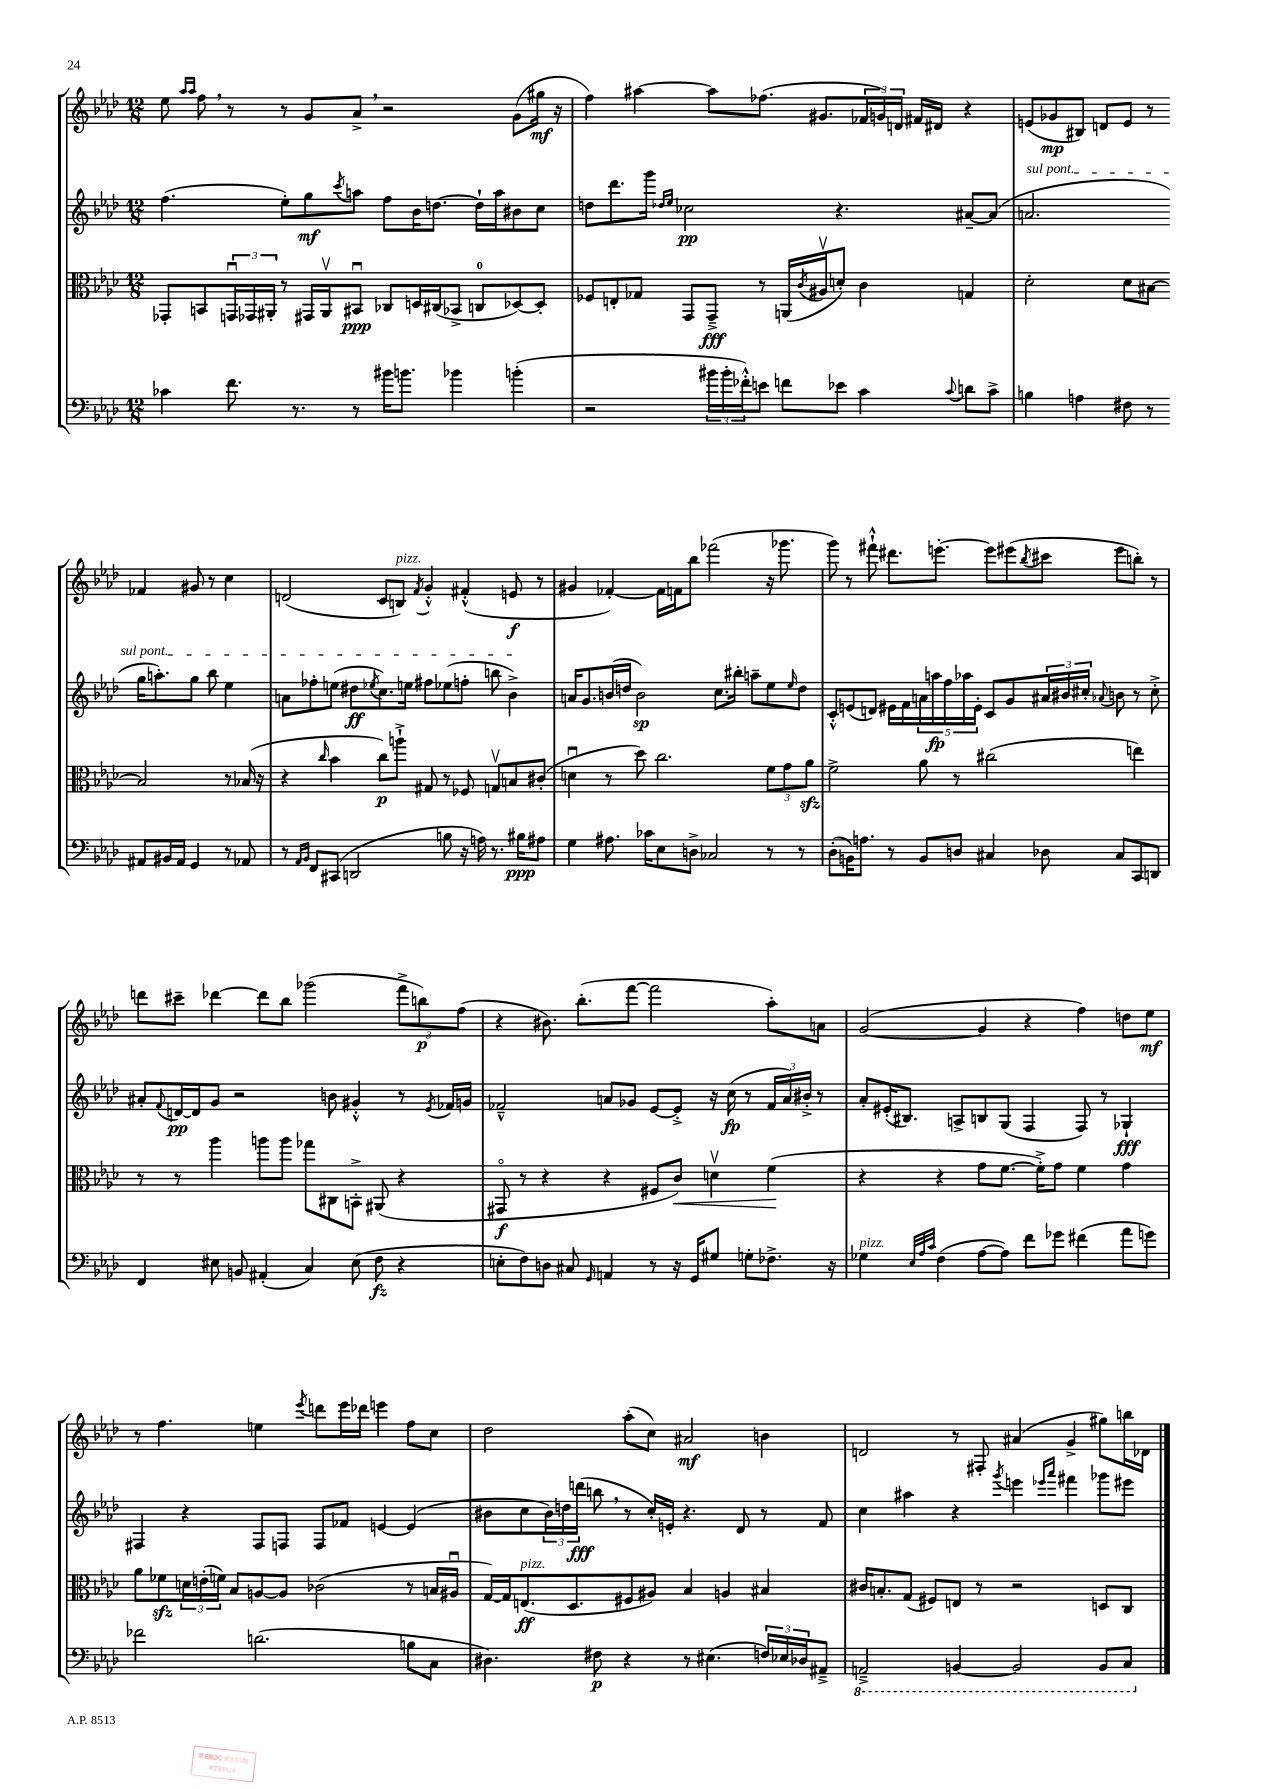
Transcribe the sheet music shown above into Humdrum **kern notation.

**kern	**dynam	**kern	**dynam	**kern	**dynam	**kern	**dynam
*part4	*part4	*part3	*part3	*part2	*part2	*part1	*part1
*staff4	*staff4	*staff3	*staff3	*staff2	*staff2	*staff1	*staff1
*clefF4	*	*clefC3	*	*clefG2	*	*clefG2	*
*k[b-e-a-d-]	*	*k[b-e-a-d-]	*	*k[b-e-a-d-]	*	*k[b-e-a-d-]	*
*M12/8	*	*M12/8	*	*M12/8	*	*M12/8	*
=3	=3	=3	=3	=3	=3	=3	=3
4c-X\	.	8GG-X'/L	.	(4.ff\	.	8ee-\	.
.	.	.	.	.	.	16qqaa-/LL	.
.	.	.	.	.	.	16qqaa-/JJ	.
.	.	8BBn/	.	.	.	8ff,\	.
8.f\	.	24GGnu/L	.	.	.	8r	.
.	.	24GG-X/	.	.	.	.	.
.	.	24AA#X'/JJ	.	.	.	.	.
.	.	8r	.	8ee-'\L)	.	8r	.
8.r	.	.	.	.	.	.	.
.	.	16GG#X/LL	.	8gg\	mf	8g/L	.
.	.	16AA#v/J	.	.	.	.	.
.	.	.	.	8qccc/	.	.	.
8r	.	8BB#Xu/J	ppp	8aan\J	.	8a-^,/J	.
16b#X\KL	.	8C-X/L	.	8ff\L	.	2r	.
8.bn\J	.	.	.	.	.	.	.
.	.	16Dn/L	.	16b-\K	.	.	.
.	.	(16C#X/J	.	[8.ddn\J	.	.	.
4b-X\	.	8BB-X^/J	.	.	.	.	.
.	.	8Cn/L	.	16dd`\LL]	.	.	.
.	.	.	.	16aa\J	.	.	.
(4bn'\	.	[8D-X/)	.	8b#X\	.	(8g\L	.
.	.	8D-'/J]	.	8cc\J	.	16gg#X\Jk	mf
.	.	.	.	.	.	16r	.
=4	=4	=4	=4	=4	=4	=4	=4
2r	.	8F-X/L	.	8ddn\L	.	4ff\)	.
.	.	8En'/	.	8.ddd-\	.	.	.
.	.	8G-X/J	.	.	.	[4aa#X\	.
.	.	.	.	16ggg\Jk	.	.	.
.	.	.	.	16qqdd-X/LL	.	.	.
.	.	.	.	16qqee-/JJ	.	.	.
.	.	8GG/L	.	2cc-X\	pp	.	.
24b#X\LL	.	8GG~^/J	fff	.	.	8aa#\L]	.
24b#'\	.	.	.	.	.	.	.
24f-X'^^\J)	.	.	.	.	.	.	.
8en\J	.	8r	.	.	.	(8.ff-X\J	.
8fn\L	.	(16AAn/LL	.	.	.	.	.
.	.	8qc/	.	.	.	.	.
.	.	16A#Xv/J	.	.	.	8.g#X/L	.
8e-X\J	.	8dn'/J)	.	4.r	.	.	.
4c\	.	4c\	.	.	.	24f-X/L	.
.	.	.	.	.	.	24gn/)	.
.	.	.	.	.	.	24dn/JJ	.
.	.	.	.	.	.	16f#X/LL	.
.	.	.	.	.	.	16d#X/JJ	.
8qqc/	.	.	.	.	.	.	.
8dn\L	.	4Gn/	.	[8a#X~/L	.	4r	.
8c^\J	.	.	.	(8a#/J]	.	.	.
=5	=5	=5	=5	=5	=5	=5	=5
!	!	!	!	!LO:TX:a:i:t=sul pont.	!	!	!
4Bn\	.	2d-'\	.	2.an/	.	(8en/L	.
.	.	.	.	.	.	8g-X/	mp
4An\	.	.	.	.	.	8B#X/J)	.
.	.	.	.	.	.	8dn/L	.
8F#X\	.	8d-\L	.	.	.	8e/J	.
8r	.	[8B#X\J	.	.	.	8r	.
8AA#X/L	.	2B#/]	.	16gg\KL	.	4f-X/	.
.	.	.	.	8.aan'\)	.	.	.
16BB#X/L	.	.	.	.	.	.	.
16AA#/JJ	.	.	.	.	.	.	.
4GG/	.	.	.	8gg\J	.	8g#X/	.
.	.	.	.	8bb-\	.	8r	.
8r	.	8r	.	4ee-\	.	4cc\	.
8AA-X/	.	(16B-X/	.	.	.	.	.
.	.	16r	.	.	.	.	.
!!LO:LB:g=z
=6	=6	=6	=6	=6	=6	=6	=6
8r	.	4r	.	8an\L	.	(2dn/	.
16qqAA-/LL	.	.	.	.	.	.	.
16qqBB-/JJ	.	.	.	.	.	.	.
8FF/L	.	.	.	8ff-X'\	.	.	.
.	.	16qqcc/	.	.	.	.	.
(8CC#X/J	.	4b-\	.	(8een\J	.	.	.
2DDn/	.	.	.	8dd#X\L	ff	.	.
.	.	.	.	8qee-X/	.	.	.
.	.	8cc\L)	p	8.cc\)	.	8c/L	.
!	!	!	!	!	!	!LO:TX:a:i:t=pizz.	!
.	.	8aan`^\J	.	.	.	8Bn/J)	.
.	.	.	.	16een\Jk	.	.	.
.	.	.	.	.	.	8qf/	.
.	.	8G#X/	.	8ff#X\L	.	4g'^^/	.
8Bn\	.	8r	.	(8ee-X\	.	.	.
16r	.	8F-X/	.	8ffn'\J	.	(4f#X'^^/	.
16An\)	.	.	.	.	.	.	.
8.r	.	8Gnv/L	.	8bbn\	.	.	.
.	.	8Bn/	.	4b-^\)	.	8en/	f
16B#X\KL	ppp	.	.	.	.	.	.
8A#X\J	.	(8c#X'/J	.	.	.	8r	.
=7	=7	=7	=7	=7	=7	=7	=7
4G\	.	4dnu\	.	16an/KL	.	4g#X/	.
.	.	.	.	8.g/	.	.	.
8.A#X\	.	8r	.	(16bn/L	.	[4f-X'/)	.
.	.	.	.	16ddn/JJ	.	.	.
.	.	8dd-\)	.	2b\)	sp	.	.
16c-X\KL	.	.	.	.	.	.	.
8E-\	.	2.cc\	.	.	.	16f-\LL]	.
.	.	.	.	.	.	16fn\J	.
8Dn^\J	.	.	.	.	.	8bb-\J	.
2C-X/	.	.	.	.	.	(2fff-X\	.
.	.	.	.	8.cc\L	.	.	.
.	.	.	.	16bb#X'\Jk	.	.	.
.	.	.	.	8aan~\L	.	.	.
8r	.	12f\L	.	8ee-\	.	16r	.
.	.	.	.	.	.	8.ggg-X\	.
.	.	12g\	.	.	.	.	.
.	.	.	.	16qqee-/	.	.	.
8r	.	.	.	8dd\J	.	.	.
.	.	12a-zz\J	.	.	.	.	.
=8	=8	=8	=8	=8	=8	=8	=8
(8D-'\L	.	2f^\	.	8c'^^/L	.	8ggg\)	.
16BBn\K)	.	.	.	(8en/	.	8r	.
8.An\J	.	.	.	.	.	.	.
.	.	.	.	8dn/J)	.	8fff#X`^^\	.
8r	.	.	.	16e#X\LL	.	8.ddd#X\L	.
.	.	.	.	16f\	.	.	.
8BB/L	.	8a-\	.	20an\	.	.	.
.	.	.	.	20aan\	fp	.	.
.	.	.	.	.	.	[8.eeen'\J	.
.	.	.	.	20ff\	.	.	.
8Dn/J	.	8r	.	.	.	.	.
.	.	.	.	20aa-X\	.	.	.
.	.	.	.	20e#'\JJ	.	.	.
4C#X/	.	(2cc#X\	.	8c/L	.	8eee\L]	.
.	.	.	.	8g/	.	(8eee#X\	.
.	.	.	.	.	.	8qbb-/	.
8D-X\	.	.	.	24a#X/L	.	8ccc#X\J	.
.	.	.	.	24b#X/	.	.	.
.	.	.	.	24cc#X'/JJ	.	.	.
.	.	.	.	8qqa-X/	.	.	.
8C#/L	.	.	.	8bn\	.	8eee#\L	.
8CC/	.	4een\)	.	8r	.	8bbn'\J)	.
8DDn/J	.	.	.	8cc#'^\	.	8r	.
!!LO:LB:g=z
=9	=9	=9	=9	=9	=9	=9	=9
4FF/	.	8r	.	8a#X'/L	.	8dddn\L	.
.	.	.	.	8qqf/	.	.	.
.	.	8r	.	[16dn/L	pp	8ccc#X~\J	.
.	.	.	.	16d/J]	.	.	.
8E#X\	.	4aa-\	.	8g/J	.	[4ddd-X\	.
8BBn/	.	.	.	2r	.	.	.
(4AA#X'/	.	8aan\L	.	.	.	8ddd-\L]	.
.	.	8aa\J	.	.	.	8bb-\J	.
4C/)	.	8gg-X\L	.	.	.	(2ggg-X\	.
.	.	8C#X\	.	8bn\	.	.	.
(8E#\	.	8BBn'^\J	.	4g#X'^^/	.	.	.
8F\	fz	(8AA#X/	.	.	.	.	.
4r	.	4r	.	8r	.	12fff^\L	.
.	.	.	.	.	.	12bbn\)	p
.	.	.	.	8qe-/	.	.	.
.	.	.	.	16f-X/LL	.	.	.
.	.	.	.	.	.	(12ff\J	.
.	.	.	.	16gn/JJ	.	.	.
=10	=10	=10	=10	=10	=10	=10	=10
8En'\L	.	8GG#X/	f	2f-X~^^/	.	4r	.
8F\)	.	8r	.	.	.	.	.
8Dn\J	.	4r	.	.	.	8.b#X\)	.
8C#X/	.	.	.	.	.	.	.
.	.	.	.	.	.	(8.bb-'\L	.
16qqGG/	.	.	.	.	.	.	.
4AAn/	.	4r	.	8an/L	.	.	.
.	.	.	.	8g-X/J	.	[8fff\J	.
8r	.	8F#X/L	.	[8e-/L	.	2fff\]	.
!	!	!	!LO:HP:b	!	!	!	!
16r	.	8c/J)	<	8e-'^/J]	.	.	.
16GG/KL	.	.	.	.	.	.	.
8G#X/J	.	4dnv\	.	16r	.	.	.
.	.	.	.	(16cc\	fp	.	.
8Gn'\L	.	.	.	8r	.	.	.
8.F-X^\J	.	(4f\	.	24f-/LL	.	8aa-'\L)	.
.	.	.	.	24a/)	.	.	.
.	.	.	.	24b#X'^/JJ	.	.	.
.	.	.	.	8r	.	8an\J	.
16r	.	.	.	.	.	.	.
.	.	.	[	.	.	.	.
=11	=11	=11	=11	=11	=11	=11	=11
!LO:TX:a:i:t=pizz.	!	!	!	!	!	!	!
4G-X\	.	4r	.	8a-'/L	.	([2g/	.
.	.	.	.	(16e#X'/K	.	.	.
.	.	.	.	8.B#X/J)	.	.	.
32qqE-/LLL	.	.	.	.	.	.	.
32qqA-/	.	.	.	.	.	.	.
32qqc/JJJ	.	.	.	.	.	.	.
(4F\	.	4r	.	.	.	.	.
.	.	.	.	8An^/L	.	.	.
[8A-\L	.	8g\L	.	8Bn/	.	4g/]	.
8A-\J])	.	[8.f\J	.	(8G/J	.	.	.
8f\L	.	.	.	4F/	.	4r	.
.	.	16f'^\KL])	.	.	.	.	.
8g-X\J	.	8g\J	.	.	.	.	.
(4f#X\	.	4f\	.	8F/)	.	4ff\)	.
.	.	.	.	8r	.	.	.
8a-\L	.	4g\	.	4G-X`/	fff	8ddn\L	.
8gn\J)	.	.	.	.	.	8ee-\J	mf
!!LO:LB:g=z
=12	=12	=12	=12	=12	=12	=12	=12
2f-X\	.	8a-\L	.	4F#X/	.	8r	.
.	.	8f-Xzz\	.	.	.	4.ff\	.
.	.	24dn\L	.	4r	.	.	.
.	.	(24en'\	.	.	.	.	.
.	.	24fn\JJ)	.	.	.	.	.
.	.	8B-/L	.	.	.	.	.
(2.dn\	.	[8An/	.	8F#/L	.	4een\	.
.	.	8A/J]	.	8Fn/J	.	.	.
.	.	.	.	.	.	8qeee-/	.
.	.	(2c-X\	.	8F/L	.	8dddn\L	.
.	.	.	.	8f-X/J	.	16eee-\L	.
.	.	.	.	.	.	16ddd-X\JJ	.
.	.	.	.	[4en/	.	4eeen\	.
8Bn\L	.	8r	.	(4e/]	.	8ff\L	.
8C\J	.	16Bn/LL	.	.	.	8cc\J	.
.	.	16A#Xu/JJ	.	.	.	.	.
=13	=13	=13	=13	=13	=13	=13	=13
4.D#X\)	.	[16G/LL)	.	8b#X\L	.	2dd-\	.
.	.	16G/J]	.	.	.	.	.
!	!	!LO:TX:a:i:t=pizz.	!	!	!	!	!
.	.	(8.En/	ff	8cc\	.	.	.
.	.	.	.	24b#\L)	.	.	.
.	.	.	.	24ddn\	.	.	.
.	.	8.D-/	.	.	.	.	.
.	.	.	.	(24dddn\JJ	fff	.	.
8F#X\	p	.	.	8bbn,\	.	.	.
4r	.	8F#X/	.	8r	.	(8aa-'\L	.
.	.	8A#X/J)	.	16cc'/LL)	.	8cc\J)	.
.	.	.	.	16en'/JJ	.	.	.
8r	.	4B-/	.	4.r	.	2a#X/	mf
(4.E#X\	.	.	.	.	.	.	.
.	.	4An/	.	.	.	.	.
.	.	.	.	8d-/	.	.	.
24Fn/LL)	.	4B#X/	.	8r	.	4bn\	.
24E-X/	.	.	.	.	.	.	.
24D-X/J	.	.	.	.	.	.	.
8AA#X~^/J	.	.	.	8f/	.	.	.
=14	=14	=14	=14	=14	=14	=14	=14
*8ba	*	*	*	*	*	*	*
2AAAn~^/	.	16c#X/KL	.	4cc\	.	2dn/	.
.	.	8.Bn'/	.	.	.	.	.
.	.	(8G/J	.	4aa#X\	.	.	.
.	.	8F#X/L)	.	.	.	.	.
[4BBBn/	.	8En/J	.	4r	.	8r	.
.	.	8r	.	.	.	8F#X'/	.
.	.	.	.	8qggg/	.	.	.
2BBB/]	.	2r	.	4eeen\	.	(4a#X/	.
.	.	.	.	16qqeee-X/LL	.	.	.
.	.	.	.	16qqaaa-/JJ	.	.	.
.	.	.	.	4fff#X\	.	4g^/	.
8BBB/L	.	8Dn/L	.	8ggg-X\L	.	8gg#X\L)	.
8CC/J	.	8C/J	.	8eee#X\J	.	16bbn\L	.
.	.	.	.	.	.	16d-X\JJ	.
*X8ba	*	*	*	*	*	*	*
==	==	==	==	==	==	==	==
*-	*-	*-	*-	*-	*-	*-	*-
